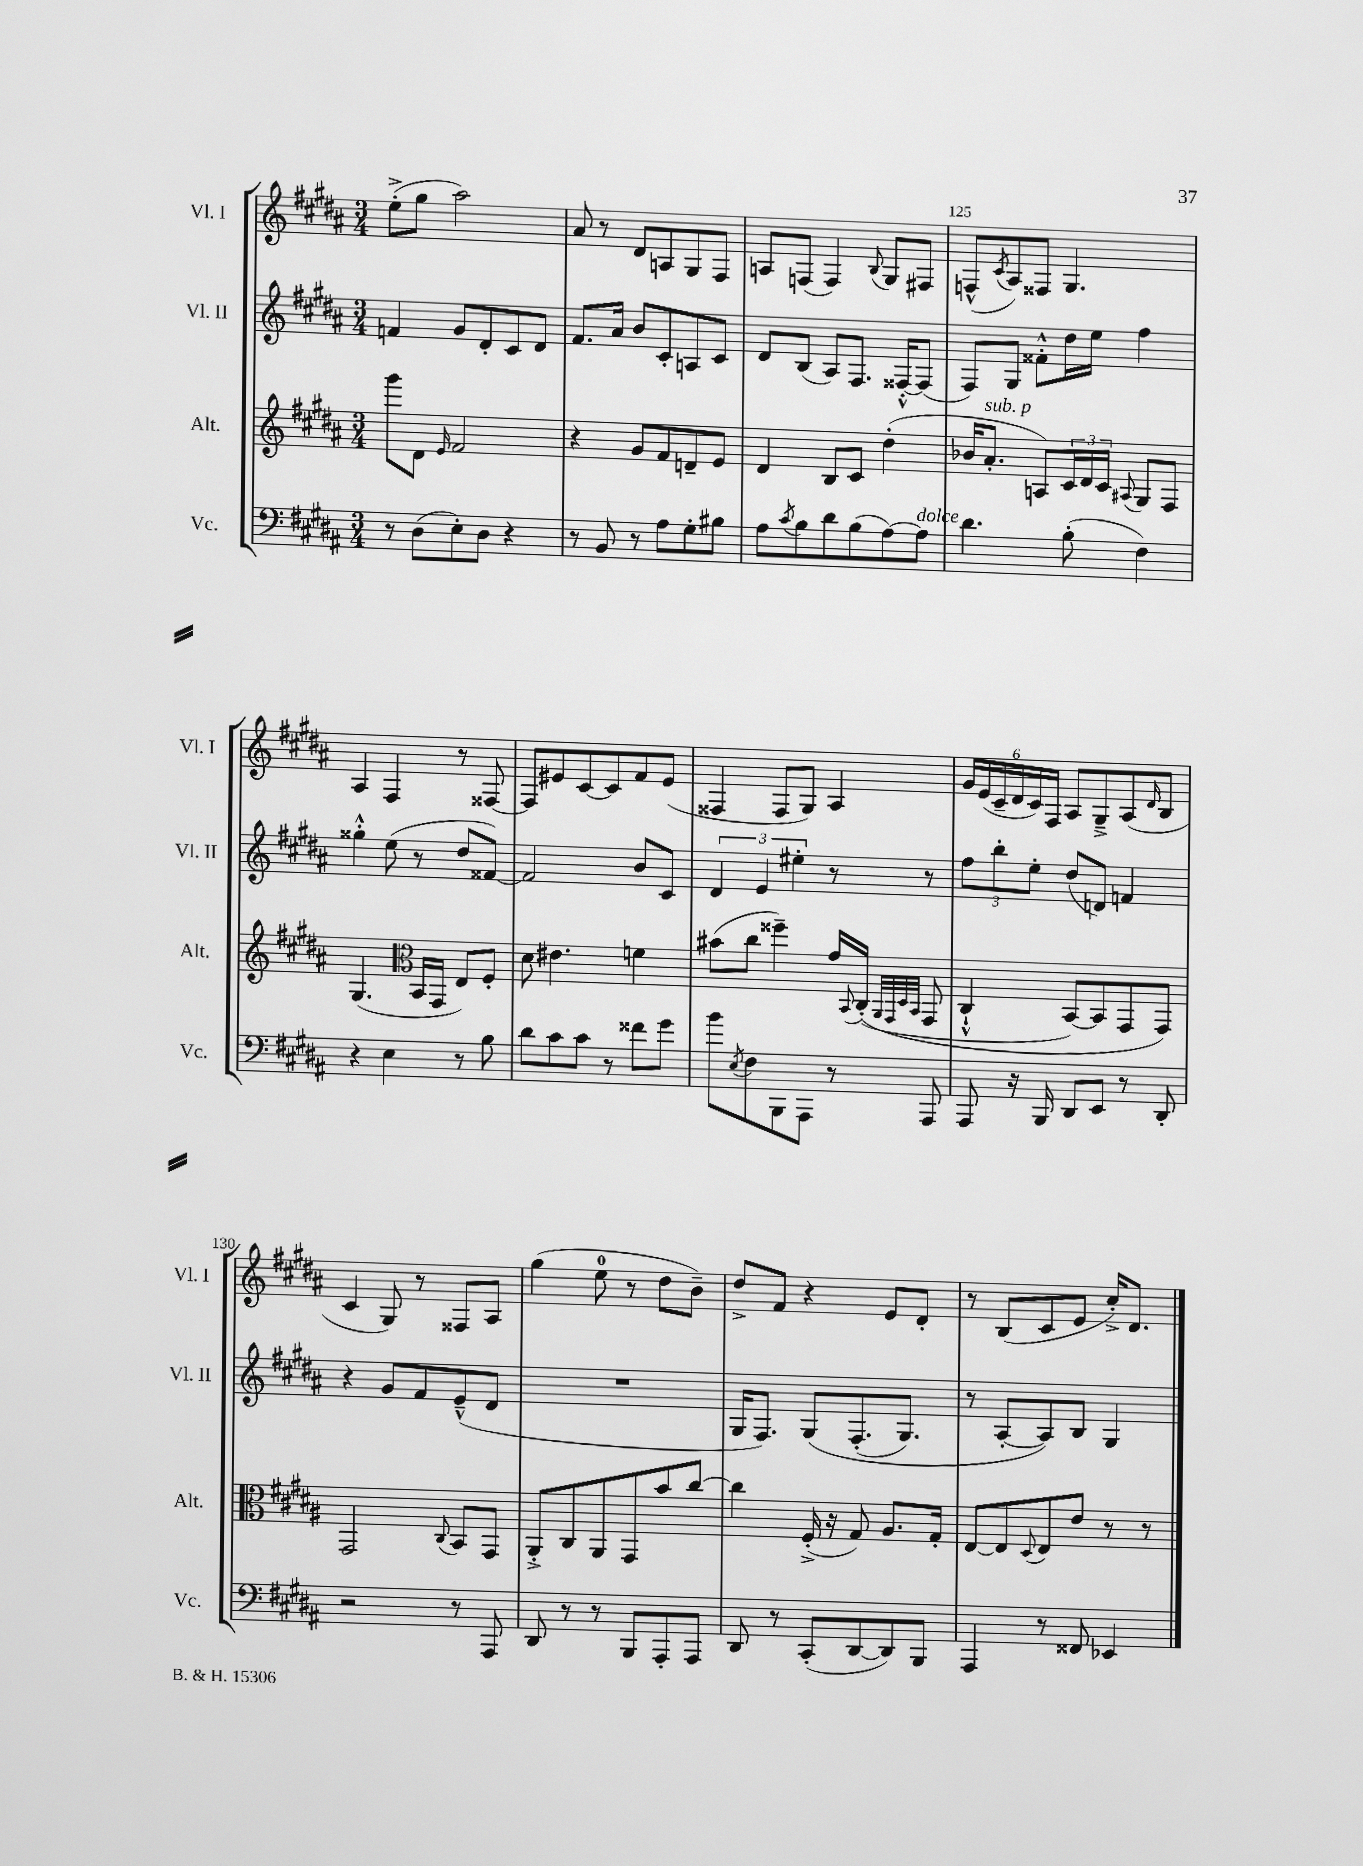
<<
\new StaffGroup <<
\new Staff = "s0" \with { instrumentName = "Vl. I" shortInstrumentName = "Vl. I" } {
    \clef treble \key b \major \numericTimeSignature \time 3/4
    e''8-.->( gis''8 ais''2) |
    ais'8 r8 dis'8 a8 gis8 fis8 |
    a8 f8( f4) \appoggiatura { b8 } gis8 fis8 |
    f8-^( \acciaccatura { cis'8 } ais8) fisis8 gis4. |
    ais4 fis4 r8 fisis8~ |
    fisis8 eis'8 cis'8~ cis'8 fis'8 eis'8( |
    fisis4 fisis8 gis8) ais4 |
    \tuplet 6/4 { gis'16 e'16( cis'16-- dis'16 cis'16) fis16 } ais8 gis8---> ais8( \grace { dis'16 } b8 |
    cis'4 gis8) r8 fisis8 ais8 |
    gis''4( e''8-0 r8 dis''8 b'8--) |
    dis''8-> fis'8 r4 e'8 dis'8-. |
    r8 b8( cis'8 e'8 cis''16-.->) dis'8. \bar "|." |
}
\new Staff = "s1" \with { instrumentName = "Vl. II" shortInstrumentName = "Vl. II" } {
    \clef treble \key b \major \numericTimeSignature \time 3/4
    f'4 gis'8 dis'8-. cis'8 dis'8 |
    fis'8. ais'16 b'8 cis'8-. a8 cis'8 |
    dis'8 b8( ais8) fis8. fisis16~-.-^ fisis8( |
    fis8) gis8 fisis'8-.-^ dis''16 e''16 fis''4 |
    gisis''4-.-^ e''8( r8 dis''8 fisis'8~) |
    fisis'2 b'8 cis'8 |
    \tuplet 3/2 { dis'4 e'4 eis''4-. } r8 r8 |
    \tuplet 3/2 { fis''8 b''8-. e''8-. } dis''8( d'8) f'4 |
    r4 gis'8 fis'8 e'8---^( dis'8 |
    R2. |
    gis16 fis8.) gis8\( fis8.-.( gis8.) |
    r8 ais8~-. ais8\) b8 gis4 \bar "|." |
}
\new Staff = "s2" \with { instrumentName = "Alt." shortInstrumentName = "Alt." } {
    \clef treble \key b \major \numericTimeSignature \time 3/4
    gis'''8 dis'8 \grace { e'16 } fis'2 |
    r4 gis'8 fis'8 d'8-- e'8 |
    dis'4 b8 cis'8 dis''4-.( |
    bes'16 ais'8.-.^\markup { \italic "sub. p" } a8) \tuplet 3/2 { cis'16 dis'16 cis'16 } \appoggiatura { ais8 } gis8 fis8 |
    gis4.( \clef alto b,16 gis,16 e8) fis8-. |
    dis'8 eis'4. f'4 |
    bis'8( cis''8 fisis''4--) gis'16 \appoggiatura { b,8 } cis16-.(\( \grace { ais,32 gis,32 dis32 b,32 } gis,8 |
    cis4-!-^ b,8~) b,8 gis,8 gis,8\) |
    gis,2 \appoggiatura { cis8 } b,8 gis,8 |
    ais,8-.-> cis8 ais,8 gis,8 b'8 cis''8~ |
    cis''4 fis16-.->( r16 gis8) ais8. gis16-. |
    e8~ e8 \appoggiatura { dis8 } e8 e'8 r8 r8 \bar "|." |
}
\new Staff = "s3" \with { instrumentName = "Vc." shortInstrumentName = "Vc." } {
    \clef bass \key b \major \numericTimeSignature \time 3/4
    r8 dis8( e8-.) dis8 r4 |
    r8 b,8 r8 ais8 gis8-. bis8 |
    ais8 \acciaccatura { cis'8 } b8 dis'8 b8( ais8~) ais8^\markup { \italic "dolce" } |
    dis'4. b8-.( fis4) |
    r4 e4 r8 b8 |
    dis'8 cis'8 cis'8 r8 fisis'8 gis'8 |
    b'8 \acciaccatura { e8 } fis8 b,,8 ais,,8 r8 ais,,8 |
    ais,,8 r16 b,,16 dis,8 e,8 r8 dis,8-. |
    r2 r8 ais,,8 |
    dis,8 r8 r8 b,,8 ais,,8-. ais,,8 |
    dis,8 r8 cis,8-.( dis,8~ dis,8) b,,8 |
    ais,,4 r8 fisis,8 ees,4 \bar "|." |
}
>>
>>
\layout { \context { \Score currentBarNumber = #122 \override BarNumber.break-visibility = ##(#f #t #t) barNumberVisibility = #(every-nth-bar-number-visible 5) } }
